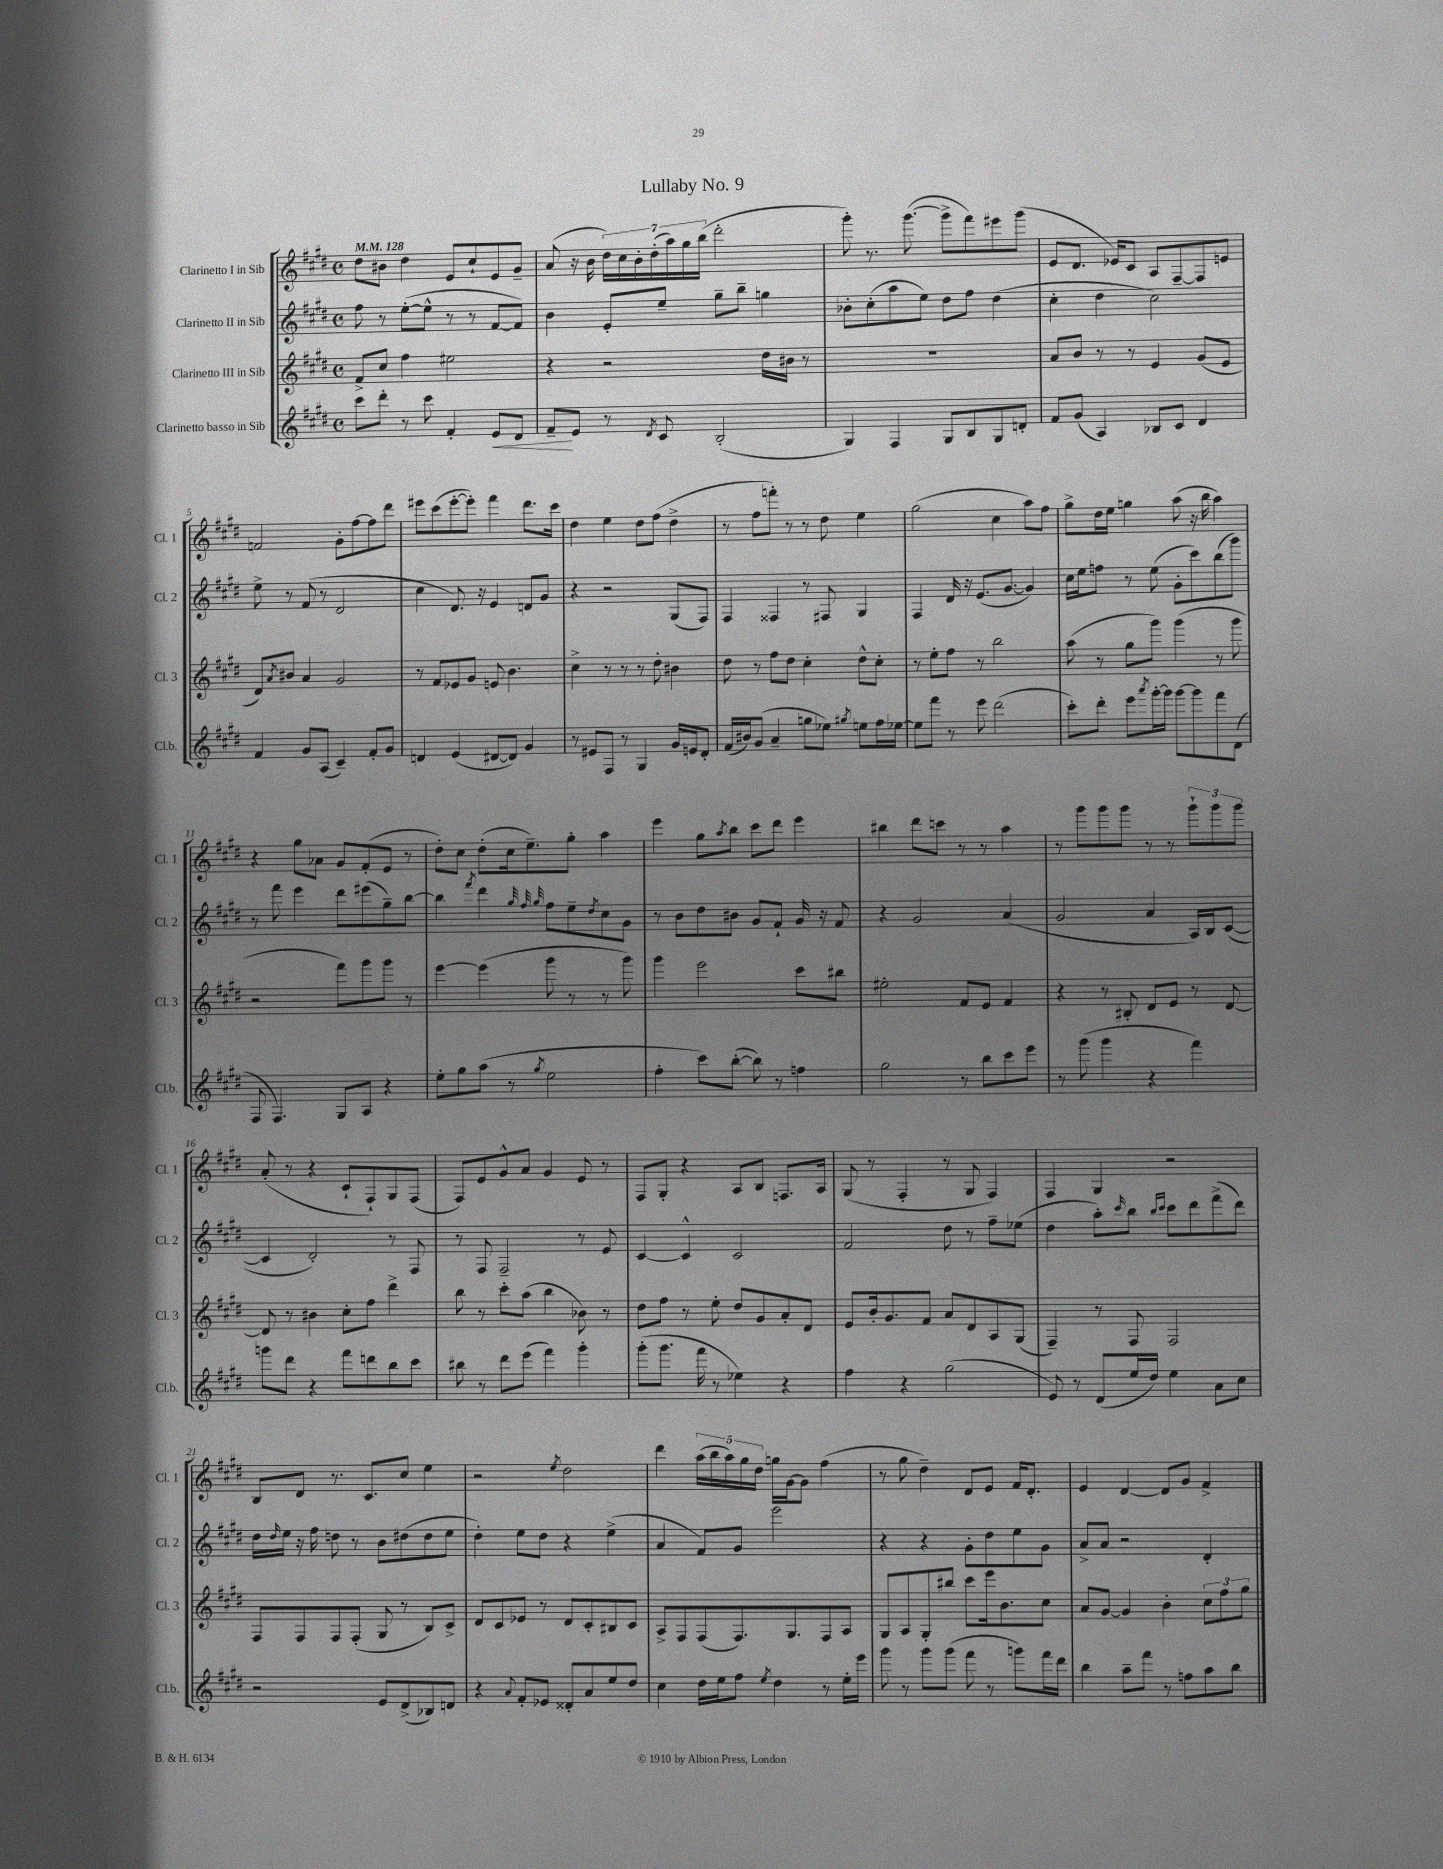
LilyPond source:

\header { title = "Lullaby No. 9" }
<<
\new StaffGroup <<
\new Staff = "s0" \with { instrumentName = "Clarinetto I in Sib" shortInstrumentName = "Cl. 1" } {
    \clef treble \key e \major \defaultTimeSignature \time 4/4 \tempo 4 = 128
    dis''8 bis'8 dis''4 e'8 cis''8-! e'8 gis'8-- |
    a'8( r16 b'16 \tuplet 7/4 { dis''16) cis''16 b'16-. dis''16-.( a''16) gis''16 b''16( } dis'''2-. |
    gis'''8-.) r8. gis'''8.~( gis'''8-> fis'''8) eis'''8 gis'''8( |
    e'8 dis'8. ees'16) cis'8 a8 fis8~-- fis8 e'8 |
    f'2 gis'8-. fis''8~ fis''8 dis'''8 |
    eis'''8 cis'''8( eis'''8~-. eis'''8-.) fis'''4 dis'''8. cis'''16 |
    dis''4 e''4 dis''8 fis''8( dis''4-> |
    r8 fis''8 f'''8-.) r8 r8 dis''8 e''4 |
    gis''2( cis''4 a''8) fis''8 |
    gis''8-> dis''16 e''16 g''4 a''8( r16 b''16 a''4) |
    r4 gis''8 aes'8 gis'8 fis'8-.( e'8 r8 |
    dis''8-.) cis''8 dis''8-.( cis''16 e''8.--) gis''8-. a''4 |
    e'''4 gis''8 \acciaccatura { a''8 } b''8 cis'''8 dis'''8 e'''4 |
    bis''4 dis'''8 c'''8 r8 r8 a''4 |
    r8 gis'''8 gis'''8 gis'''8 r8 r8 \tuplet 3/2 { gis'''8-! gis'''8 gis'''8 } |
    a'8-.( r8 r4 cis'8-! fis8-!) gis8 fis8( |
    fis8) e'8 gis'8-^ a'8 gis'4 e'8 r8 |
    fis8 gis8-. r4 a8 b8 f8. a16 |
    gis8( r8 fis4-. r8 gis8 fis4) |
    fis4 gis4 r2 |
    b8 dis'8 r8. cis'8. cis''8 e''4 |
    r2 \acciaccatura { e''8 } dis''2 |
    dis'''4 \tuplet 5/4 { a''16( b''16 a''16) gis''16 dis''16 } g''16 gis'16~ gis'8 fis''4( |
    r8 gis''8 dis''4--) dis'8 e'8 fis'16 dis'8.-. |
    e'4 dis'4~ dis'8 gis'8 fis'4-> \bar "|." |
}
\new Staff = "s1" \with { instrumentName = "Clarinetto II in Sib" shortInstrumentName = "Cl. 2" } {
    \clef treble \key e \major \defaultTimeSignature \time 4/4
    fis''8 r8 e''8~-.( e''8-^ r8 r8 fis'8~ fis'8) |
    b'4 e'8-. e''8-- gis''8-- b''8-- g''4 |
    bes'8-. cis''8-.( a''8 e''8) dis''8 fis''8 dis''4( |
    cis''4-. dis''4 cis''2) |
    e''8-> r8 fis'8( r8 dis'2 |
    cis''4 dis'8.) r16 e'4 d'8 gis'8 |
    r4 r2 gis8( fis8) |
    fis4 fisis4 r8 fis8 gis4 |
    fis4 dis'16 r16 e'8.( gis'8.~ gis'4) |
    cis''16 e''16 f''8 r8 e''8( gis'8-. cis'''8) b''8( gis'''8) |
    r8 fis'''8 e'''4 dis'''8 eis'''8( gis''8--) b''8~ |
    b''4 \acciaccatura { fis'''8 } dis'''4 \grace { gis''32 fis''32 gis''32 } fis''8 e''8-- \acciaccatura { dis''8 } cis''8 gis'8 |
    r8 b'8 dis''8 bis'8 gis'8 fis'8-! gis'16 r16 fis'8 |
    r4 gis'2 a'4( |
    gis'2 a'4 a16) b16 cis'8~( |
    cis'4 dis'2-.) r8 fis8 |
    r8 fis8 fis2-- r8 e'8 |
    cis'4~ cis'4-^ cis'2 |
    fis'2 dis''8 r8 fis''8-- ees''8( |
    dis''4 a''8-.) \grace { cis'''16 } b''8 \grace { b''16 cis'''16 } cis'''8 dis'''8 fis'''8->( dis'''8) |
    dis''16 \grace { dis''16 } e''16 r16 fis''16 d''8 r8 b'8 dis''8( dis''8 e''8 |
    dis''4-.) e''8 dis''8 r4 e''4->( |
    a'4 fis'8) gis'8 e'''2 |
    r4 r4 gis'8-. dis''8 e''8 gis'8 |
    a'8-> a'8 r2 dis'4-. \bar "|." |
}
\new Staff = "s2" \with { instrumentName = "Clarinetto III in Sib" shortInstrumentName = "Cl. 3" } {
    \clef treble \key e \major \defaultTimeSignature \time 4/4
    fis'8-> cis''8 fis''4 eis''2 |
    r4 r2 dis''16 bis'16 r8 |
    R1 |
    a'8 b'8 r8 r8 e'4 gis'8( e'8 |
    dis'8) \acciaccatura { a'8 } bis'8 a'4 gis'2 |
    r8 fis'8 ees'8 gis'8 e'8 b'4. |
    cis''4-> r8 r8 r8 dis''8-. bis'4 |
    dis''8 r8 fis''8 dis''8 cis''4-. dis''8-^ cis''8-. |
    r8 e''8-. fis''8 r8 b''2 |
    a''8( r8 gis''8 gis'''8) gis'''4( r8 gis'''8 |
    r2 fis'''8) gis'''8 gis'''8 r8 |
    e'''4~ e'''4( gis'''8 r8 r8 gis'''8) |
    gis'''4 e'''2 cis'''8 bis''8 |
    eis''2-. fis'8 e'8 fis'4 |
    r4 r8 bis8-. dis'8 e'8 r8 dis'8~ |
    dis'8 r8 bis'4 cis''8-. fis''8 dis'''4-> |
    b''8 r8 cis'''8-. a''8( b''4 bes'8) r8 |
    dis''8 fis''8 r8 e''8-. dis''8 gis'8 a'8-. dis'8 |
    e'8 b'16-. gis'8. fis'8 a'8 dis'8 a8 gis8( |
    fis4--) r8 fis8 fis2 |
    fis8 fis8 fis8 fis8-.( gis8 r8 b8) cis'8-> |
    dis'8 cis'8 ees'8 r8 dis'8 cis'8-. bis8 cis'8 |
    a8-> fis8 fis8( fis8.) gis8. fis8 a8 |
    gis8 a8 gis8-. bis''8 cis'''8 e'''16 b'8. cis''8 |
    a'8 gis'8~ gis'4 b'4-. \tuplet 3/2 { cis''8 fis''8 gis''8 } \bar "|." |
}
\new Staff = "s3" \with { instrumentName = "Clarinetto basso in Sib" shortInstrumentName = "Cl.b." } {
    \clef treble \key e \major \defaultTimeSignature \time 4/4
    cis'''8 dis'''8-. r8 cis'''8 fis'4-. e'8\< dis'8 |
    fis'8--\! e'8 r8 \acciaccatura { dis'8 } cis'8 b2-.( |
    gis4) fis4 gis8 b8 gis8 d'8-. |
    fis'8 gis'8( a4) bes8 cis'8 dis'4 |
    fis'4 gis'8 a8( cis'4--) fis'8-. gis'8 |
    d'4 e'4( dis'8~ dis'8) gis'4 |
    r8 eis'8 fis8 r8 gis4 gis'16 e'16 dis'8-. |
    fis'16( bis'16) gis'8( a'4-- g''8 ees''8) \acciaccatura { gis''8 } e''8 fis''16 ees''16~ |
    ees''8 fis'''8 r8 e'''8 dis'''2( |
    cis'''8-.) dis'''8-. e'''8 \acciaccatura { a'''8 } gis'''16~-. gis'''16 gis'''8~ gis'''8 fis'''8 dis'8( |
    fis8 fis4.) gis8 a8 r4 |
    e''8-. gis''8 a''8( r8 \acciaccatura { gis''8 } e''2 |
    fis''4-. cis'''8) b''8~-.( b''8) r8 f''4 |
    gis''2 r8 b''8 cis'''8 e'''8 |
    r8 gis'''8( gis'''4 r4 fis'''4) |
    g'''8 dis'''8 r4 fis'''8 d'''8 b''8 cis'''8 |
    bis''8 r8 dis'''8 e'''8( fis'''4) gis'''4-. |
    gis'''8-.( gis'''8. fis'''16 r8 ees''4) r4 |
    fis''4 r4 gis''2( |
    e'8) r8 dis'8( e''16 dis''16) e''4 a'8 cis''8 |
    r2 e'8 dis'8->( bes8) d'8 |
    r4 \appoggiatura { a'8 } fis'8-. ees'8 disis'8-. a'8 e''8 dis''8 |
    cis''4 dis''16 e''16 fis''8 \acciaccatura { e''8 } dis''4 r8 e''16-. e'''16 |
    gis'''8 r8 gis'''8 gis'''8( fis'''8 r8 g'''8) fis'''16 dis'''16 |
    b''4 a''8-- fis'''8 r8 f''8 a''8 b''8 \bar "|." |
}
>>
>>
